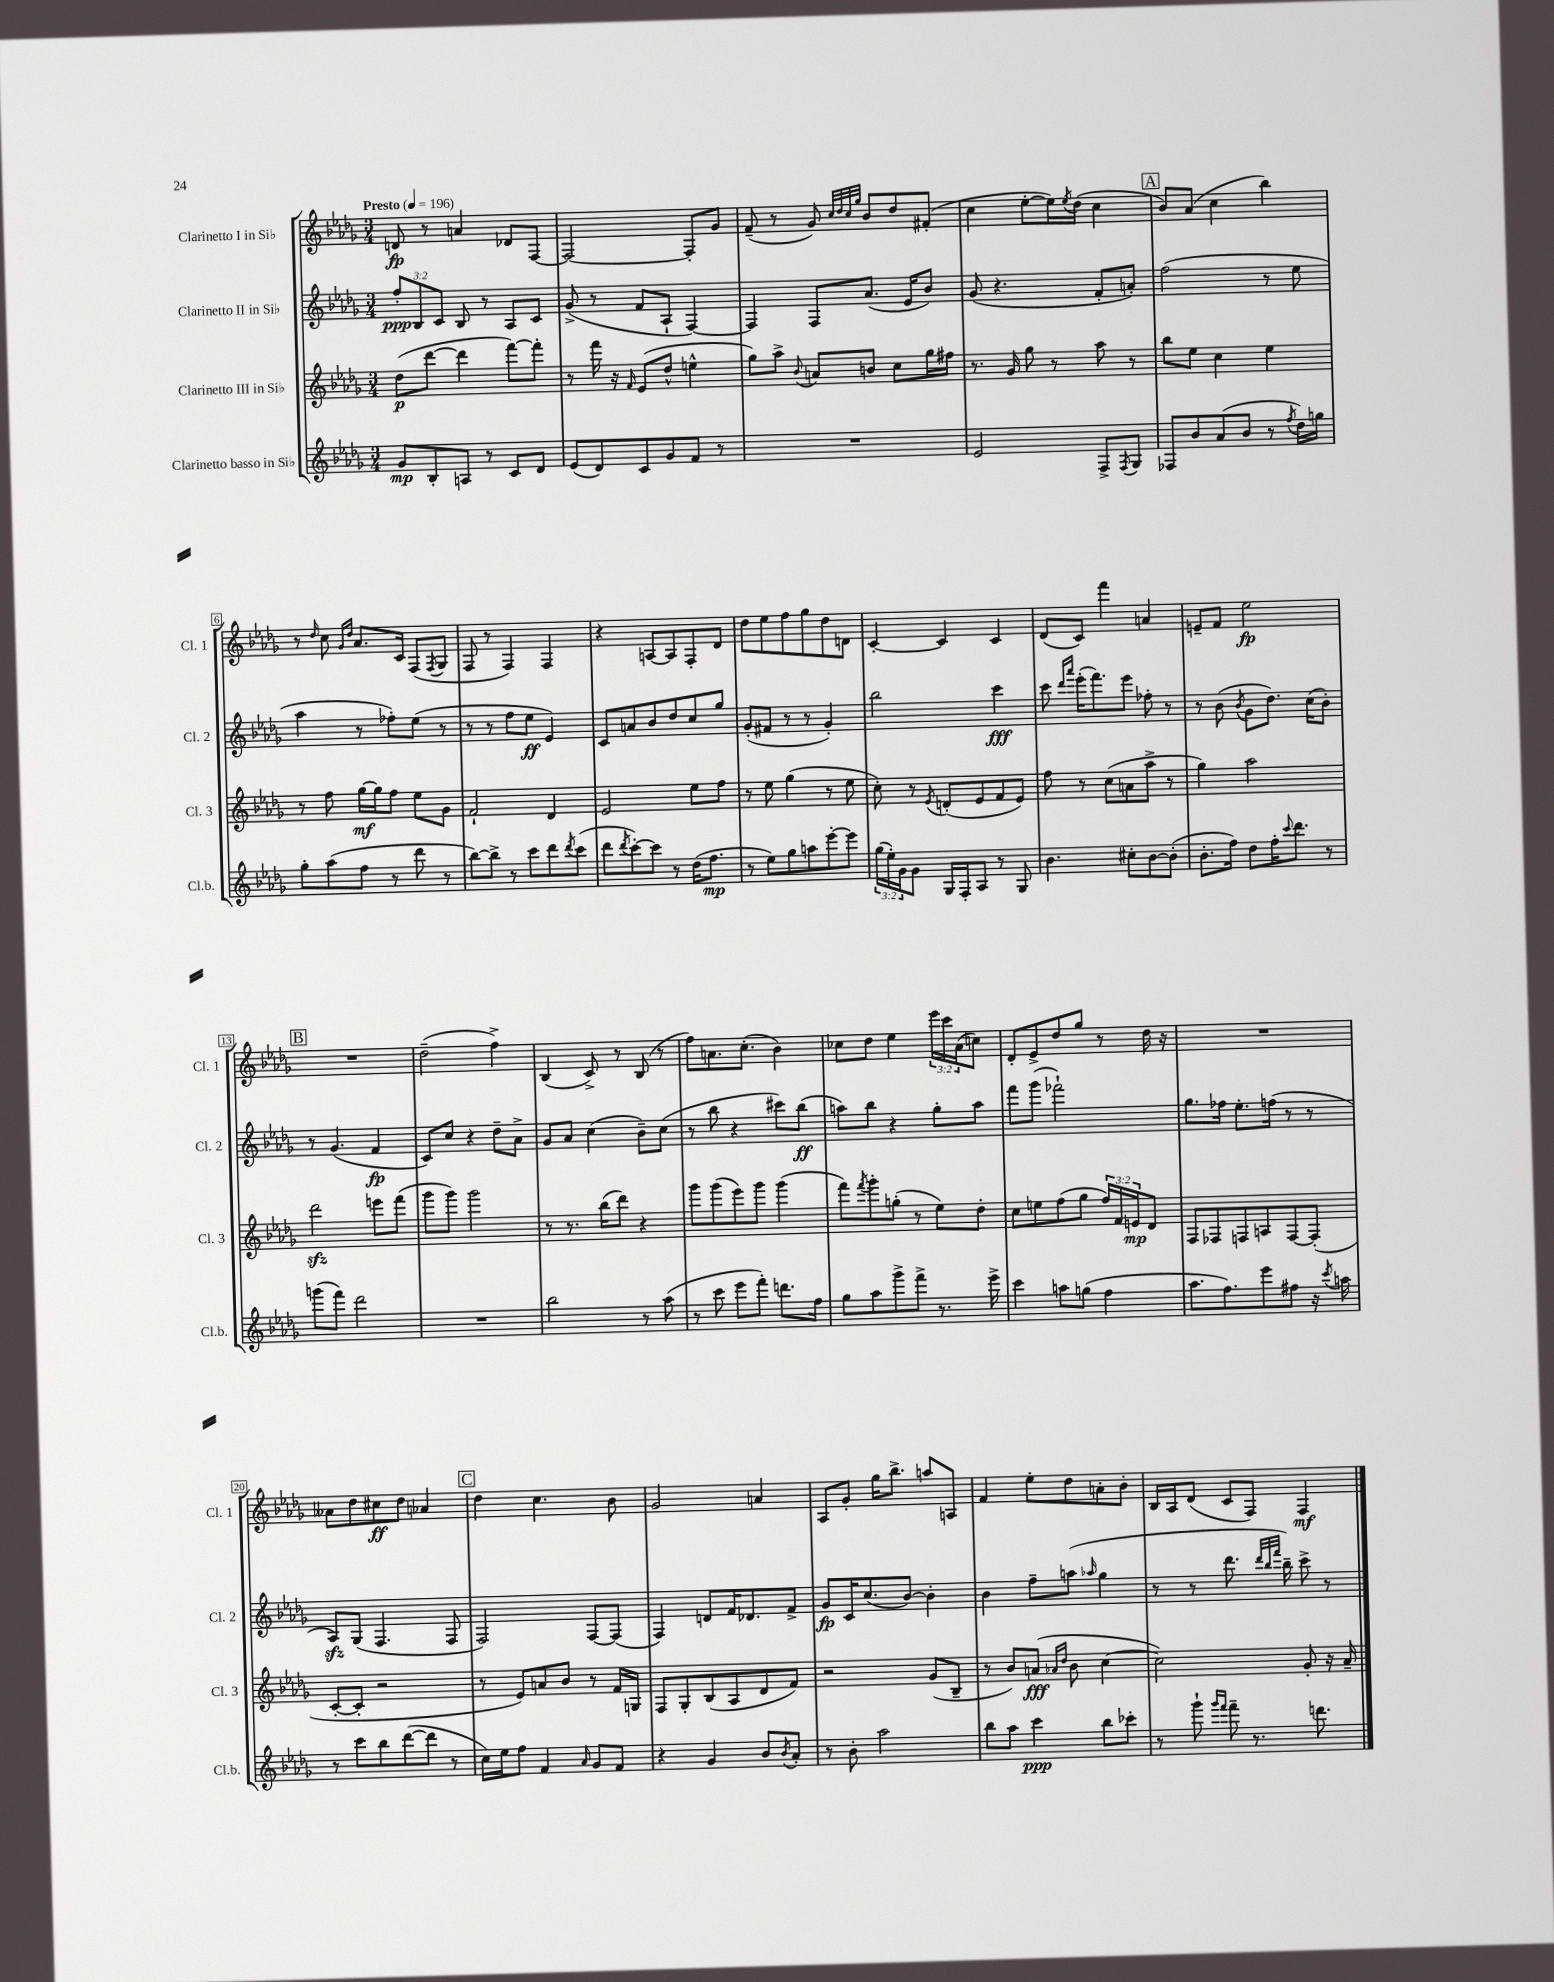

**kern	**kern	**kern	**kern
*staff4	*staff3	*staff2	*staff1
*clefG2	*clefG2	*clefG2	*clefG2
*k[b-e-a-d-g-]	*k[b-e-a-d-g-]	*k[b-e-a-d-g-]	*k[b-e-a-d-g-]
*M3/4	*M3/4	*M3/4	*M3/4
*MM196	*MM196	*MM196	*MM196
8g-/L	(8dd-\L	12ff'/L	8d/
.	.	12B-/	.
8B-'/	[8ddd-\J	.	8r
.	.	12c/J	.
8A/J	4ddd-\]	8B-/	4a/
8r	.	8r	.
8c/L	[8fff\L)	8A-/L	8d-/L
8d-/J	8fff'\]J	8c/J	[8F/J
=	=	=	=
(8e-/L	8r	(8g-^/	2F/_
8d-/)	16fff\	8r	.
.	16r	.	.
.	16qqf/	.	.
8c/	(8e-/L	8f/L	.
8g-/	8dd-^^/J	8A-`/J	.
8f/J	4ee^^\	[4F/)	8F'/]L
8r	.	.	8g-/J
=	=	=	=
2.r	8gg-\L)	4F/]	(8f~/
.	8aa-^\J	.	8r
.	8qqb-/	.	.
.	8a/L	8F/L	8g-/)
.	.	.	32qqcc/LLL
.	.	.	32qqdd-/
.	.	.	32qqcc/
.	.	.	32qqgg-/JJJ
.	8b/J	(8.a-/J	8b-/L
.	8cc\L	.	8dd-/
.	.	16e-/LK	.
.	16gg-\L	8b-/J)	(8f#'/J
.	16ff#\JJ	.	.
=	=	=	=
2e-/	8.r	(8g-/	4cc\
.	.	4.r	.
.	16g-/	.	.
.	8gg-\	.	[8ee-'\L
.	8r	.	16ee-\]L)
.	.	.	8qee-/
.	.	.	(16dd-\JJ
8F^/L	8aa-\	8f'/L	4cc\
8qF/	.	.	.
8G-/J	8r	8a'/J)	.
=	=	=	=
8F-/L	8bb-\L	(2ff\	8b-/L)
8b-/	8ee-\J	.	(8a-/J
(8a-/	4cc\	.	4cc\
8b-/J	.	.	.
8r	4ee-\	8r	4bb-\)
8qff/	.	.	.
16dd-\LL)	.	8ee-\	.
16gg\JJ	.	.	.
=	=	=	=
8gg-'\L	8r	4aa-\	8r
.	.	.	16qqdd-/
(8aa-\	8ff\	.	8cc\
.	.	.	16qqg-/LL
.	.	.	16qqdd-/JJ
8ff\J	[16gg-\LL	8r	8.a-/L
.	16gg-\]J	.	.
8r	8ff\J	8ff-'\L)	.
.	.	.	16c/Jk
8ddd-\	8ee-\L	(8ee-\J	(8F/L
.	.	.	8qF/
8r	8g-\J	8r	8G-/J
=	=	=	=
[8bb-\L)	2f`/	8r	8F/
8bb-^\]J	.	8r	8r
8r	.	8ff\L	4F/)
8ccc\L	.	8ee-\J	.
8ddd-\	4d-/	4e-/)	4F/
8qddd-/	.	.	.
(8ccc\J	.	.	.
=	=	=	=
8ddd-\L	2e-/	8c/L	4r
8qddd-/	.	.	.
[8ccc'\)	.	8a/	.
8ccc\]J	.	8b-/	[8A/L
8r	.	8dd-/	8A/]
(16dd-\LK	8ee-\L	8cc/	8F'/
8.ff\J	.	.	.
.	8ff\J	8gg-/J	8d-/J
=	=	=	=
8r	8r	(8g-'/L	8dd-\L
8ee-\L)	8ee-\	8f#/J	8ee-\
8gg-\	(4gg-\	8r	8ff\
8aa\	.	8r	8gg-\
[8eee-'\	8r	4g-'/)	8dd-\
8eee-\]J	8ee-\	.	8d\J
=	=	=	=
(24gg-\LL	8cc'\)	2bb-\	[4c'/
24ee-'\)	.	.	.
24g-\J	.	.	.
8g-\J	8r	.	.
.	8qe-/	.	.
16G-/LL	(8d'/L	.	4c/]
16F'/J	.	.	.
8A-/J	8e-/	.	.
8r	8f/	4ccc\	4c/
8G-/	8e-/J)	.	.
=	=	=	=
4.b-\	8ff\	8ccc\	(8d-/L
.	.	16qqddd-/LL	.
.	.	16qqaaa-/JJ	.
.	8r	(16eee-'\LK	8c/J)
.	.	8.fff\)	.
.	(8cc\L	.	4fff\
8cc#'\L	8a\	8eee-\J	.
[8b-\	8aa-^\J	8ff-'\	4a/
(8b-'\]J	8r	8r	.
=	=	=	=
8.b-'\L	4gg-\)	8r	8e~/L
.	.	(8b-\	8f/J
16ff\Jk)	.	.	.
.	.	8qb-/	.
8dd-\L	2aa-\	8g-\L	2ee-\
16ff'\K	.	8.dd-\J)	.
8qqccc/	.	.	.
8.ddd-\J	.	.	.
.	.	(16cc\LK	.
8r	.	8b-'\J)	.
=	=	=	=
(8ggg\L	2ddd-\	8r	2.r
8fff\J)	.	(4.g-/	.
2ddd-\	.	.	.
.	8eee\L	4f/	.
.	(8fff\J	.	.
=	=	=	=
2.r	8ggg-\L	8c/L)	(2dd-~\
.	8ggg-\J)	8cc/J	.
.	2ggg-\	4r	.
.	.	8dd-~\L	4ff^\)
.	.	8a-^\J	.
=	=	=	=
2bb-\	8r	8g-/L	(4B-/
.	8.r	8a-/J	.
.	.	(4cc\	8c^/)
.	(16bb-\LK	.	.
.	8ddd-\J)	.	8r
8r	4r	8b-~\L)	(8B-/
(8aa-\	.	(8cc\J	8r
=	=	=	=
8r	8ggg-\L	8r	8ff\L)
8ccc\	(8ggg-\	8bb-\	8.a\
8eee-\L	8eee-\)	4r	.
.	.	.	(8.cc'\J
8fff'\J)	8ggg-\J	.	.
8.ddd\L	(4ggg-\	8ccc#\L)	4b-\)
.	.	(8bb-\J	.
16ff\Jk	.	.	.
=	=	=	=
8gg-\L	8fff\L)	8aa\L)	8cc-\L
.	8qfff/	.	.
8aa-\	8ggg-'\	8bb-\J	8dd-\J
8ggg-^\	(8gg'\J	4r	4ee-\
8fff^\J	8r	.	.
8.r	8ee-\L)	8gg-'\L	24eee-\LL
.	.	.	24ccc\
.	.	.	(24a-\J
.	8dd-'\J	8aa\J	8cc\J)
16eee-^\	.	.	.
=	=	=	=
4ccc\	8cc\L	8fff\L	8d-'/L
.	8ee\	(8ggg-\J	8e-^/
8aa\L	(8ff\	2fff-`\)	8dd-/
(8gg\J	8gg-\J	.	8gg-/J
4ff\	24ff/LL)	.	8r
.	24f/	.	.
.	24e/J	.	.
.	8d-/J	.	16dd-\
.	.	.	16r
=	=	=	=
8.aa-\L	8F/L	8.gg-\L	2.r
.	8F-/	.	.
8.ff\)	.	16ff-\Jk	.
.	8F/	8.ee-'\L	.
8eee-\	8A/	.	.
.	.	(16ff\Jk	.
8ff#\J	[8F/	8r	.
16r	(8F'/]J	8r	.
8qccc/	.	.	.
16aa\	.	.	.
=	=	=	=
8r	[8c'/L	8A-/L)	8a--\L
8ccc\L	8c'/]J	(8G-/J	8dd-\
8bb-\	2r	4.F/	8cc#\
([8ddd-\	.	.	8dd-\J
8ddd-\]J	.	.	4a-/
8r	.	8F/	.
=	=	=	=
16cc\LL)	8r	2F/)	4dd-\
16ee-\J	.	.	.
8ff\J	8e-/L)	.	.
4f/	8a/	.	4.cc\
.	8b-/J	.	.
16qqa-/	.	.	.
8g-/L	8r	[8F/L	.
8f/J	16f/LL	(8F/]J	8b-\
.	16G/JJ	.	.
=	=	=	=
4r	8F/L	4F/)	2g-/
.	8G-'/	.	.
4g-/	(8B-/	8d/L	.
.	8A-/	16f/K	.
.	.	8.d-/	.
8b-/L	8d-/	.	4a/
8qb-/	.	.	.
8a-'/J	8f/J)	8f^/J	.
=	=	=	=
8r	2r	8g-/L	8A-/L
8b-'\	.	16c/K	8g-'/J
.	.	(8.cc/	.
2aa-\	.	.	16gg-\LK
.	.	.	8.bb-^\J
.	.	[8b-/J)	.
.	(8g-/L	4b-'\]	8aa/L
.	8B-~/J	.	8A/J
=	=	=	=
8bb-\L	8r	4b-\	4f/
8aa-\J	8b-/L)	.	.
4ccc\	(8a/J	8ff~\L	8ee-'\L
.	16qqa-/LL	.	.
.	16qqdd-/JJ	.	.
.	8b-\	(8aa\J	8dd-\
.	.	16qqaa-/	.
8bb-\L	[4cc\	4gg-\	8a'\
8ccc-'\J	.	.	8b-'\J
=	=	=	=
8r	2cc\])	8r	16B-/LL
.	.	.	16A-/J
8ggg-`\	.	8r	(8d-/J
16qqggg-/LL	.	.	.
16qqfff/JJ	.	.	.
8fff~\	.	8.ddd-\	8c/L
8.r	.	.	8F/J)
.	.	32qqddd-/LLL	.
.	.	32qqbb-/	.
.	.	32qqfff/JJJ	.
.	.	16bb-~\)	.
.	8g-'/	8ccc^\	4F/
8.ddd\	.	.	.
.	16r	8r	.
.	16a-~/	.	.
==	==	==	==
*-	*-	*-	*-
